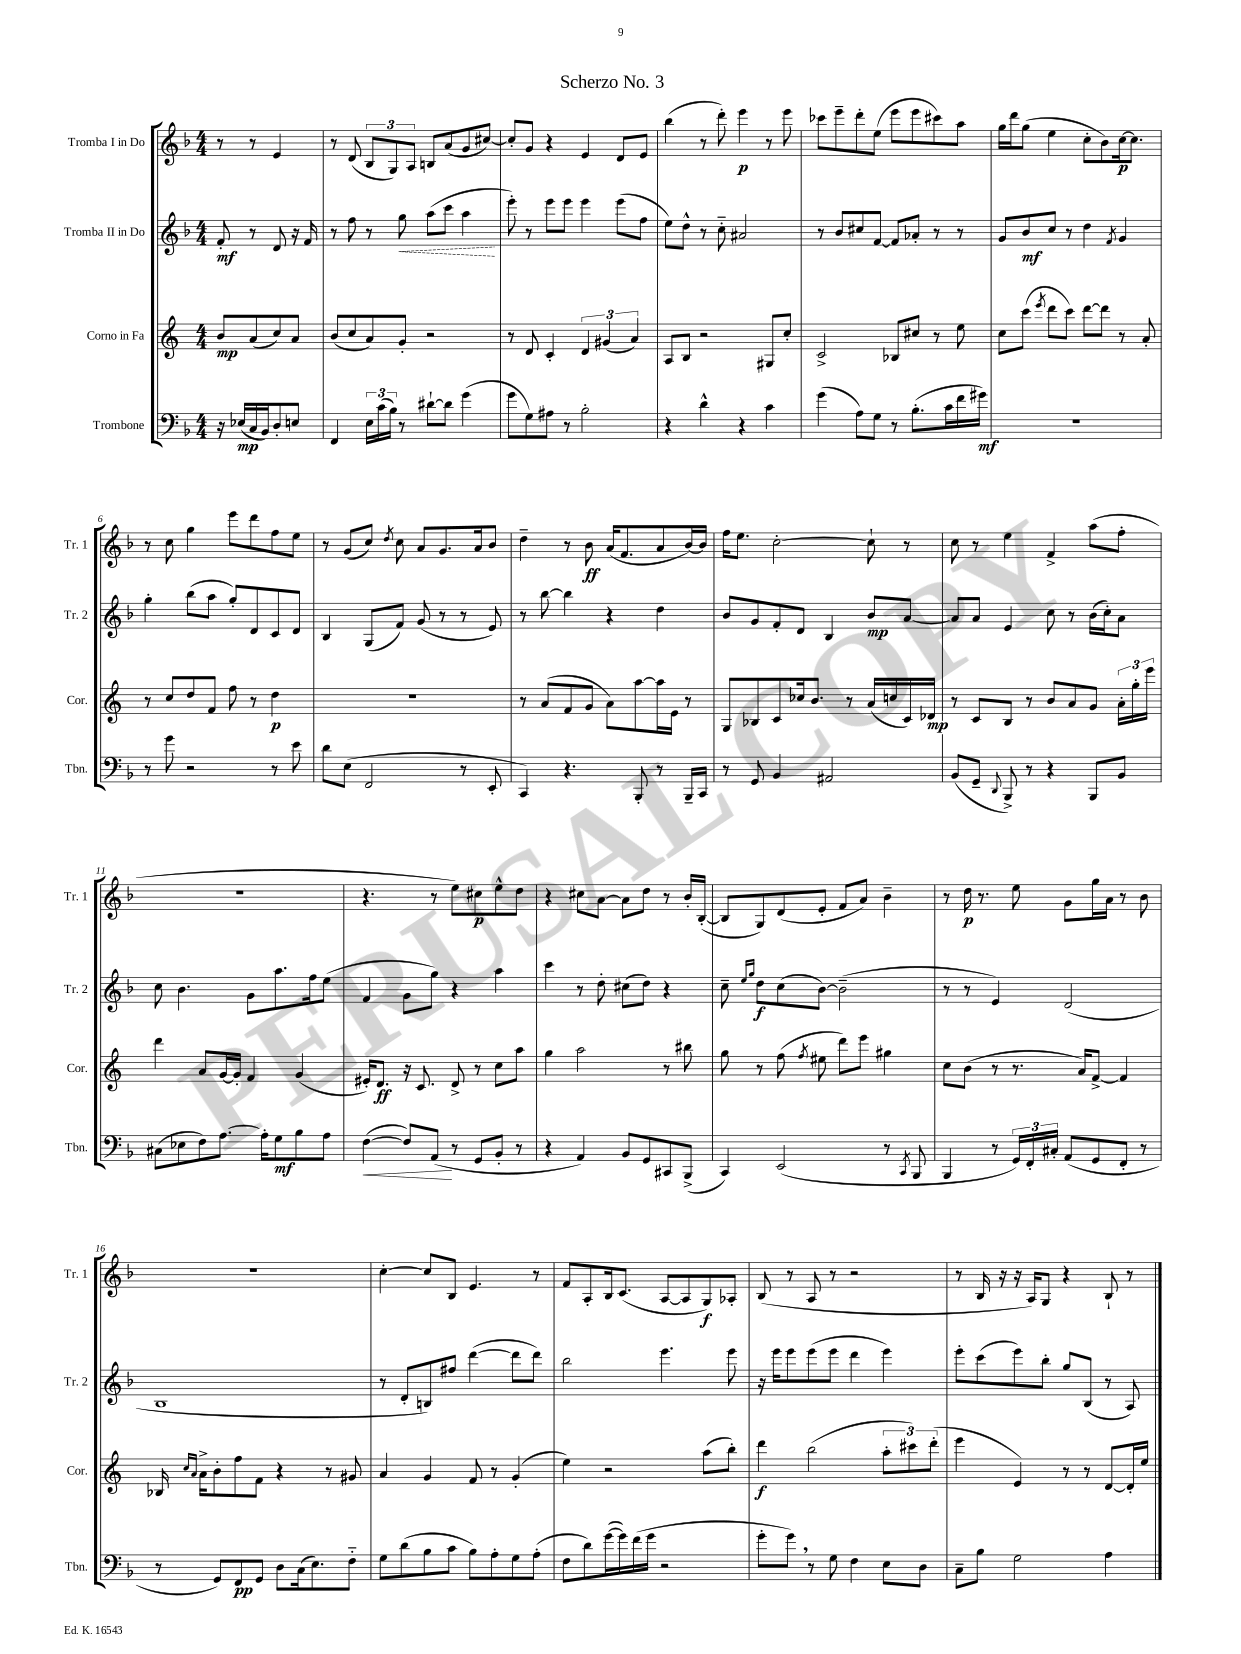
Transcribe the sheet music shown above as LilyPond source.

\header { title = "Scherzo No. 3" }
<<
\new StaffGroup <<
\new Staff = "s0" \with { instrumentName = "Tromba I in Do" shortInstrumentName = "Tr. 1" } {
    \clef treble \key f \major \numericTimeSignature \time 4/4 \partial 2
    \autoBeamOff r8 r8 e'4 |
    r8 d'8( \tuplet 3/2 { bes8[ g8) a8] } b8[ a'8( g'8 cis''8]~) |
    cis''8[-. g'8] r4 e'4 d'8[ e'8] |
    bes''4( r8 d'''8-.) e'''4\p r8 e'''8 |
    ces'''8[ e'''8-- d'''8-. e''8]( e'''8[ e'''8 cis'''8) a''8] |
    g''16[ d'''16 g''8]( e''4 c''8[-. bes'8) c''16~\p c''8.] |
    r8 c''8 g''4 e'''8[ d'''8 f''8 e''8] |
    r8 g'8[( c''8]) \acciaccatura { d''8 } c''8 a'8[ g'8. a'16 bes'8] |
    d''4-- r8 bes'8\ff a'16[( f'8. a'8 bes'16~) bes'16] |
    f''16[ e''8.] c''2~-. c''8-! r8 |
    c''8 r8 e''4 f'4-> a''8[( f''8]-. |
    r1 |
    r4. r8 e''8[) cis''8\p e''8-^ d''8] |
    r4 cis''8[ a'8]~ a'8[ d''8] r8 bes'16[-. bes16]~-.( |
    bes8[ g8) d'8( e'8]-. f'8[ a'8]) bes'4-- |
    r8 d''16\p r8. e''8 g'8[ g''16 a'16] r8 bes'8 |
    R1 |
    c''4~-. c''8[ bes8] e'4. r8 |
    f'8[ a8-. bes16 c'8.]( a8[~ a8 g8\f) aes8]-. |
    bes8( r8 a8 r8 r2 |
    r8 bes16 r16 r16 a16[) g8] r4 bes8-! r8 \bar "|." |
}
\new Staff = "s1" \with { instrumentName = "Tromba II in Do" shortInstrumentName = "Tr. 2" } {
    \clef treble \key f \major \numericTimeSignature \time 4/4 \partial 2
    \autoBeamOff f'8-.\mf r8 d'8 r16 f'16 |
    r8 f''8 r8 \once \override Hairpin.style = #'dashed-line g''8\< a''8[( c'''8] a''4\! |
    e'''8-.) r8 e'''8[ e'''8] e'''4 e'''8[( f''8] |
    e''8[) d''8]-^ r8 c''8-_ ais'2 |
    r8 bes'8[ cis''8 f'8]~ f'8[ aes'8]-. r8 r8 |
    g'8[ bes'8\mf c''8] r8 d''4 \acciaccatura { f'8 } g'4 |
    g''4-. bes''8[( a''8] g''8[-.) d'8 c'8 d'8] |
    bes4 g8[( f'8]) g'8( r8 r8 e'8) |
    r8 bes''8~ bes''4 r4 d''4 |
    bes'8[ g'8 f'8-. d'8] bes4 bes'8[\mp a'8]~ |
    a'8[ a'8] e'4 c''8 r8 bes'16[( c''16-.) a'8] |
    c''8 bes'4. g'8[ a''8. f''16 e''8]( |
    f'4 g'8[ g''8]) r4 a''4 |
    c'''4 r8 d''8-. cis''8[( d''8]) r4 |
    c''8-- \grace { e''16[ g''16] } d''8[\f c''8( bes'8]~) bes'2--( |
    r8 r8 e'4) d'2( |
    bes1 |
    r8 d'8[-. b8) fis''8] d'''4~( d'''8[ d'''8]) |
    bes''2 e'''4. e'''8 |
    r16 e'''16[ e'''8 e'''8( e'''8] d'''4 e'''4) |
    e'''8[-. c'''8( e'''8) bes''8]-. g''8[ bes8]( r8 a8) \bar "|." |
}
\new Staff = "s2" \with { instrumentName = "Corno in Fa" shortInstrumentName = "Cor." } {
    \clef treble \key c \major \numericTimeSignature \time 4/4 \partial 2
    \autoBeamOff b'8[\mp a'8( c''8) a'8] |
    b'8[( c''8 a'8) g'8]-. r2 |
    r8 d'8 c'4-. \tuplet 3/2 { d'4 gis'4( a'4) } |
    a8[ b8] r2 gis8[ c''8]-. |
    c'2-> bes8[ cis''8] r8 e''8 |
    c''8[ c'''8]( \acciaccatura { e'''8 } d'''8[ c'''8]) d'''8[~ d'''8] r8 a'8-. |
    r8 c''8[ d''8 f'8] f''8 r8 d''4\p |
    R1 |
    r8 a'8[( f'8 g'8] a'8[) a''8~ a''16 e'16] r8 |
    g8[ bes8 c'8 ces''16 b'8.] r8 a'16[( c''16 c'16) des'16]\mp |
    r8 c'8[ b8] r8 b'8[ a'8 g'8] \tuplet 3/2 { a'16[-. g''16-. e'''16] } |
    d'''4 a'8[ g'16~ g'16]-. f'4 g'4( |
    eis'16[-.) d'8.]\ff r16 c'8. d'8-> r8 c''8[ a''8] |
    g''4 a''2 r8 bis''8 |
    g''8 r8 f''8( \acciaccatura { f''8 } eis''8 d'''8[) e'''8] gis''4 |
    c''8[ b'8]( r8 r8. a'16[) f'8]~-> f'4 |
    bes16 \grace { c''16[ a'16] } a'16[-> b'8-. f''8 f'8] r4 r8 gis'8 |
    a'4 g'4 f'8 r8 g'4-.( |
    e''4) r2 a''8[( b''8]-.) |
    d'''4\f b''2( \tuplet 3/2 { a''8[-. cis'''8) d'''8]-.( } |
    e'''4 e'4) r8 r8 d'8[~ d'16-. e''16] \bar "|." |
}
\new Staff = "s3" \with { instrumentName = "Trombone" shortInstrumentName = "Tbn." } {
    \clef bass \key f \major \numericTimeSignature \time 4/4 \partial 2
    \autoBeamOff r16 ees16[\mp( c16 bes,16) d8-. e8] |
    f,4 \tuplet 3/2 { e16[ c'16( bes16]) } r8 dis'8[~-! dis'8] g'4( |
    g'8[ g8) ais8] r8 bes2-. |
    r4 d'4-^ r4 c'4 |
    g'4( a8[) g8] r8 bes8.[-.( c'16 f'16 gis'16]\mf) |
    R1 |
    r8 g'8 r2 r8 e'8 |
    d'8[ e8]( f,2 r8 e,8-. |
    c,4) r4. bes,,8-. r8 bes,,16[-- c,16] |
    r8 g,8 bes,4 ais,2 |
    bes,8[( g,8]-- \appoggiatura { d,8 } bes,,8->) r8 r4 bes,,8[ bes,8] |
    cis8[( ees8 f8) a8.]~ a16[-. g8\mf bes8 a8] |
    f4~\<( f8[) a,8]\!( r8 g,8[ bes,8]-. r8 |
    r4 a,4) bes,8[ g,8 cis,8 bes,,8]->( |
    c,4) e,2( r8 \acciaccatura { c,8 } bes,,8 |
    bes,,4 r8 \tuplet 3/2 { g,16[) f,16-. cis16]-. } a,8[( g,8 f,8]-. r8 |
    r8 g,8[) f,8\pp g,8] d8[ c16( e8.) f8]-_ |
    g8[ d'8( bes8 c'8] bes8[) a8-. g8 a8]-.( |
    f8[ d'8) g'16~( g'16) f'16( g'16] r2 |
    g'8[-. g'8]) \breathe r8 g8 f4 e8[ d8] |
    c8[-- bes8] g2 a4 \bar "|." |
}
>>
>>
